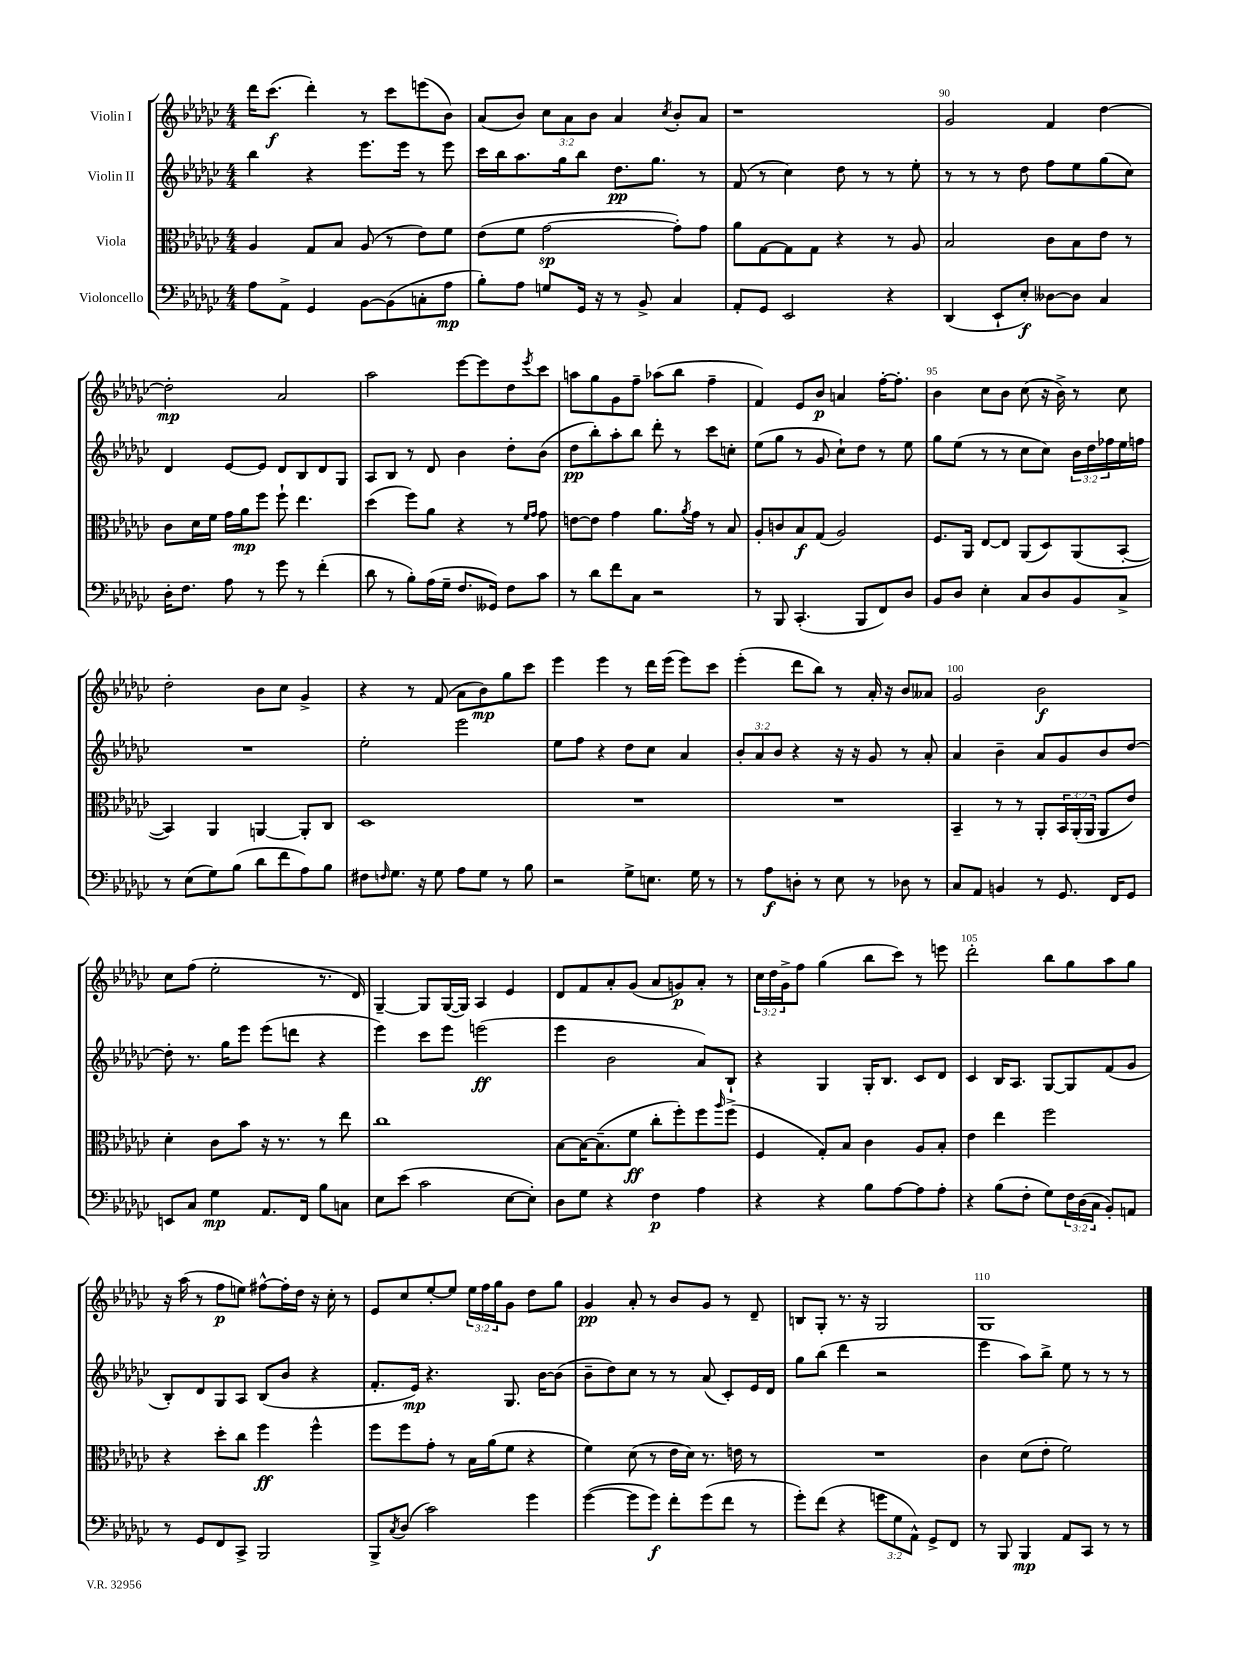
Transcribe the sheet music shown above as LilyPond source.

<<
\new StaffGroup <<
\new Staff = "s0" \with { instrumentName = "Violin I" } {
    \clef treble \key ges \major \numericTimeSignature \time 4/4 \override Staff.TupletNumber.text = #tuplet-number::calc-fraction-text
    des'''16 ces'''8.\f( des'''4-.) r8 ces'''8 e'''8( bes'8) |
    aes'8( bes'8) \tuplet 3/2 { ces''8 aes'8 bes'8 } aes'4 \acciaccatura { ces''8 } bes'8-. aes'8 |
    r1 |
    ges'2 f'4 des''4~ |
    des''2-.\mp aes'2 |
    aes''2 ees'''8~ ees'''8 des''8 \acciaccatura { ees'''8 } ces'''8 |
    a''8 ges''8 ges'8 f''8-- aes''8( bes''8 f''4-- |
    f'4) ees'8 bes'8\p a'4 f''16~-. f''8.-. |
    bes'4 ces''8 bes'8 ces''8( r16 bes'16->) r8 ces''8 |
    des''2-. bes'8 ces''8 ges'4-> |
    r4 r8 f'8( aes'8 bes'8\mp) ges''8 ces'''8 |
    ees'''4 ees'''4 r8 des'''16 ees'''16( ees'''8) ces'''8 |
    ees'''4-.( des'''8 bes''8) r8 aes'16-. r16 bes'8 aeses'8 |
    ges'2 bes'2\f |
    ces''8 f''8( ees''2-. r8. des'16) |
    ges4~-- ges8 ges16~( ges16) aes4 ees'4 |
    des'8 f'8 aes'8-. ges'8( aes'8 g'8\p) aes'8-. r8 |
    \tuplet 3/2 { ces''16 des''16 ges'16-> } f''8 ges''4( bes''8 ces'''8) r8 e'''8 |
    des'''2-. bes''8 ges''8 aes''8 ges''8 |
    r16 aes''16( r8 f''8\p e''8) fis''8~-^ fis''16-. des''16 r16 ces''16-. r8 |
    ees'8 ces''8 ees''8~-. ees''8 \tuplet 3/2 { ees''16 f''16 ges''16 } ges'8 des''8 ges''8 |
    ges'4\pp aes'8-. r8 bes'8 ges'8 r8 des'8-- |
    b8 ges8-. r8. r16 ges2 |
    ges1 \bar "|." |
}
\new Staff = "s1" \with { instrumentName = "Violin II" } {
    \clef treble \key ges \major \numericTimeSignature \time 4/4 \override Staff.TupletNumber.text = #tuplet-number::calc-fraction-text
    bes''4 r4 ees'''8. ees'''16 r8 ees'''8 |
    ces'''16 bes''16 aes''8. ges''16 bes''8 des''8.\pp ges''8. r8 |
    f'8( r8 ces''4) des''8 r8 r8 ees''8-. |
    r8 r8 r8 des''8 f''8 ees''8 ges''8( ces''8) |
    des'4 ees'8~ ees'8 des'8 bes8 des'8 ges8 |
    aes8 bes8 r8 des'8 bes'4 des''8-. bes'8( |
    des''8\pp bes''8-.) aes''8-. bes''8 des'''8-. r8 ces'''8 c''8-. |
    ees''8( ges''8 r8 ges'8 ces''8-!) des''8 r8 ees''8 |
    ges''8 ees''8( r8 r8 ces''8 ces''8) \tuplet 3/2 { bes'16 des''16 fes''16 } ees''16 f''16 |
    R1 |
    ees''2-. ees'''2 |
    ees''8 f''8 r4 des''8 ces''8 aes'4 |
    \tuplet 3/2 { bes'8-. aes'8 bes'8 } r4 r16 r16 ges'8 r8 aes'8-. |
    aes'4 bes'4-- aes'8 ges'8 bes'8 des''8~ |
    des''8-. r8. ges''16 ees'''8 ees'''8( d'''8 r4 |
    ees'''4) ces'''8 ees'''8 e'''2\ff( |
    ees'''4 bes'2 aes'8) bes8-! |
    r4 ges4 ges16-. bes8. ces'8 des'8 |
    ces'4 bes16 aes8. ges8~ ges8 f'8( ges'8 |
    bes8-.) des'8 ges8 aes8 bes8( bes'8 r4 |
    f'8.-. ees'16\mp) r4. ges8. bes'16~ bes'8( |
    bes'8-- des''8) ces''8 r8 r8 aes'8( ces'8-.) ees'16 des'16 |
    ges''8 bes''8( des'''4 r2 |
    ees'''4 aes''8) bes''8-> ees''8 r8 r8 r8 \bar "|." |
}
\new Staff = "s2" \with { instrumentName = "Viola" } {
    \clef alto \key ges \major \numericTimeSignature \time 4/4 \override Staff.TupletNumber.text = #tuplet-number::calc-fraction-text
    aes4 ges8 bes8 aes8( r8 ees'8) f'8 |
    ees'8( f'8 ges'2~\sp ges'8-.) ges'8 |
    aes'8 ges8~ ges8 ges8 r4 r8 aes8 |
    bes2 ces'8 bes8 ees'8 r8 |
    ces'8 des'16 f'16 ges'16 aes'16\mp f''8 f''8-! ees''4. |
    des''4( f''8) aes'8 r4 r8 \grace { f'16 ges'16 } ges'8 |
    e'8~ e'8 ges'4 aes'8. \acciaccatura { aes'8 } ges'16 r8 bes8 |
    aes8-. c'8 bes8\f ges8( aes2) |
    f8. aes,16 ees8~ ees8 aes,8( des8) aes,8( bes,8~-. |
    bes,4) aes,4 a,4~ a,8-. ces8 |
    des1 |
    R1 |
    R1 |
    bes,4-- r8 r8 aes,8-. \tuplet 3/2 { bes,16 aes,16-.( aes,16 } aes,8 ees'8) |
    des'4-. ces'8 bes'8 r16 r8. r8 ees''8 |
    ces''1 |
    bes8~ bes16~ bes8.--( f'8\ff ces''8-. f''8-.) f''8 \grace { aes''16 } f''8->( |
    f4 ges8-.) bes8 ces'4 aes8 bes8-. |
    ees'4 ees''4 f''2 |
    r4 des''8-. ces''8 f''4\ff f''4-^ |
    f''8 f''8 ges'8-. r8 bes16 aes'16( f'8 r4 |
    f'4) des'8( r8 ees'16 des'16) r8. e'16 r8 |
    R1 |
    ces'4 des'8( ees'8-. f'2) \bar "|." |
}
\new Staff = "s3" \with { instrumentName = "Violoncello" } {
    \clef bass \key ges \major \numericTimeSignature \time 4/4 \override Staff.TupletNumber.text = #tuplet-number::calc-fraction-text
    aes8 aes,8-> ges,4 bes,8~ bes,8( c8-. aes8\mp |
    bes8-.) aes8 g8 ges,16 r16 r8 bes,8-> ces4 |
    aes,8-. ges,8 ees,2 r4 |
    des,4( ees,8-! ees8-.\f) deses8~ deses8 ces4 |
    des16-. f8. aes8 r8 ges'8 r8 f'4-.( |
    des'8 r8 bes8-.) aes16( ges16-- f8. geses,16) f8 ces'8 |
    r8 des'8 f'8 ces8 r2 |
    r8 bes,,8 ces,4.-.( bes,,8 f,8) des8 |
    bes,8 des8 ees4-. ces8 des8 bes,8 ces8-> |
    r8 ees8( ges8) bes8( des'8 f'8 aes8) bes8 |
    fis8 \grace { f16 } ges8. r16 ges8 aes8 ges8 r8 bes8 |
    r2 ges8-> e8. ges16 r8 |
    r8 aes8\f d8-. r8 ees8 r8 des8 r8 |
    ces8 aes,8 b,4 r8 ges,8. f,16 ges,8 |
    e,8 ces8 ges4\mp aes,8. f,16 bes8 c8 |
    ees8 ees'8( ces'2 ees8~ ees8-.) |
    des8 ges8 r4 f4\p aes4 |
    r4 r4 bes8 aes8~ aes8 aes8-. |
    r4 bes8( f8-. ges8) \tuplet 3/2 { f16 des16( ces16 } bes,8-.) a,8 |
    r8 ges,8 f,8 ces,8-> bes,,2 |
    bes,,8-> \acciaccatura { ces8 } des8( ces'2) ges'4 |
    ges'4~( ges'8 ges'8\f) f'8-. ges'8( f'8 r8 |
    ges'8-.) f'8( r4 \tuplet 3/2 { g'8 ges8 aes,8-^) } ges,8-> f,8 |
    r8 bes,,8 bes,,4\mp aes,8 ces,8 r8 r8 \bar "|." |
}
>>
>>
\layout { \context { \Score currentBarNumber = #87 \override BarNumber.break-visibility = ##(#f #t #t) barNumberVisibility = #(every-nth-bar-number-visible 5) } }
